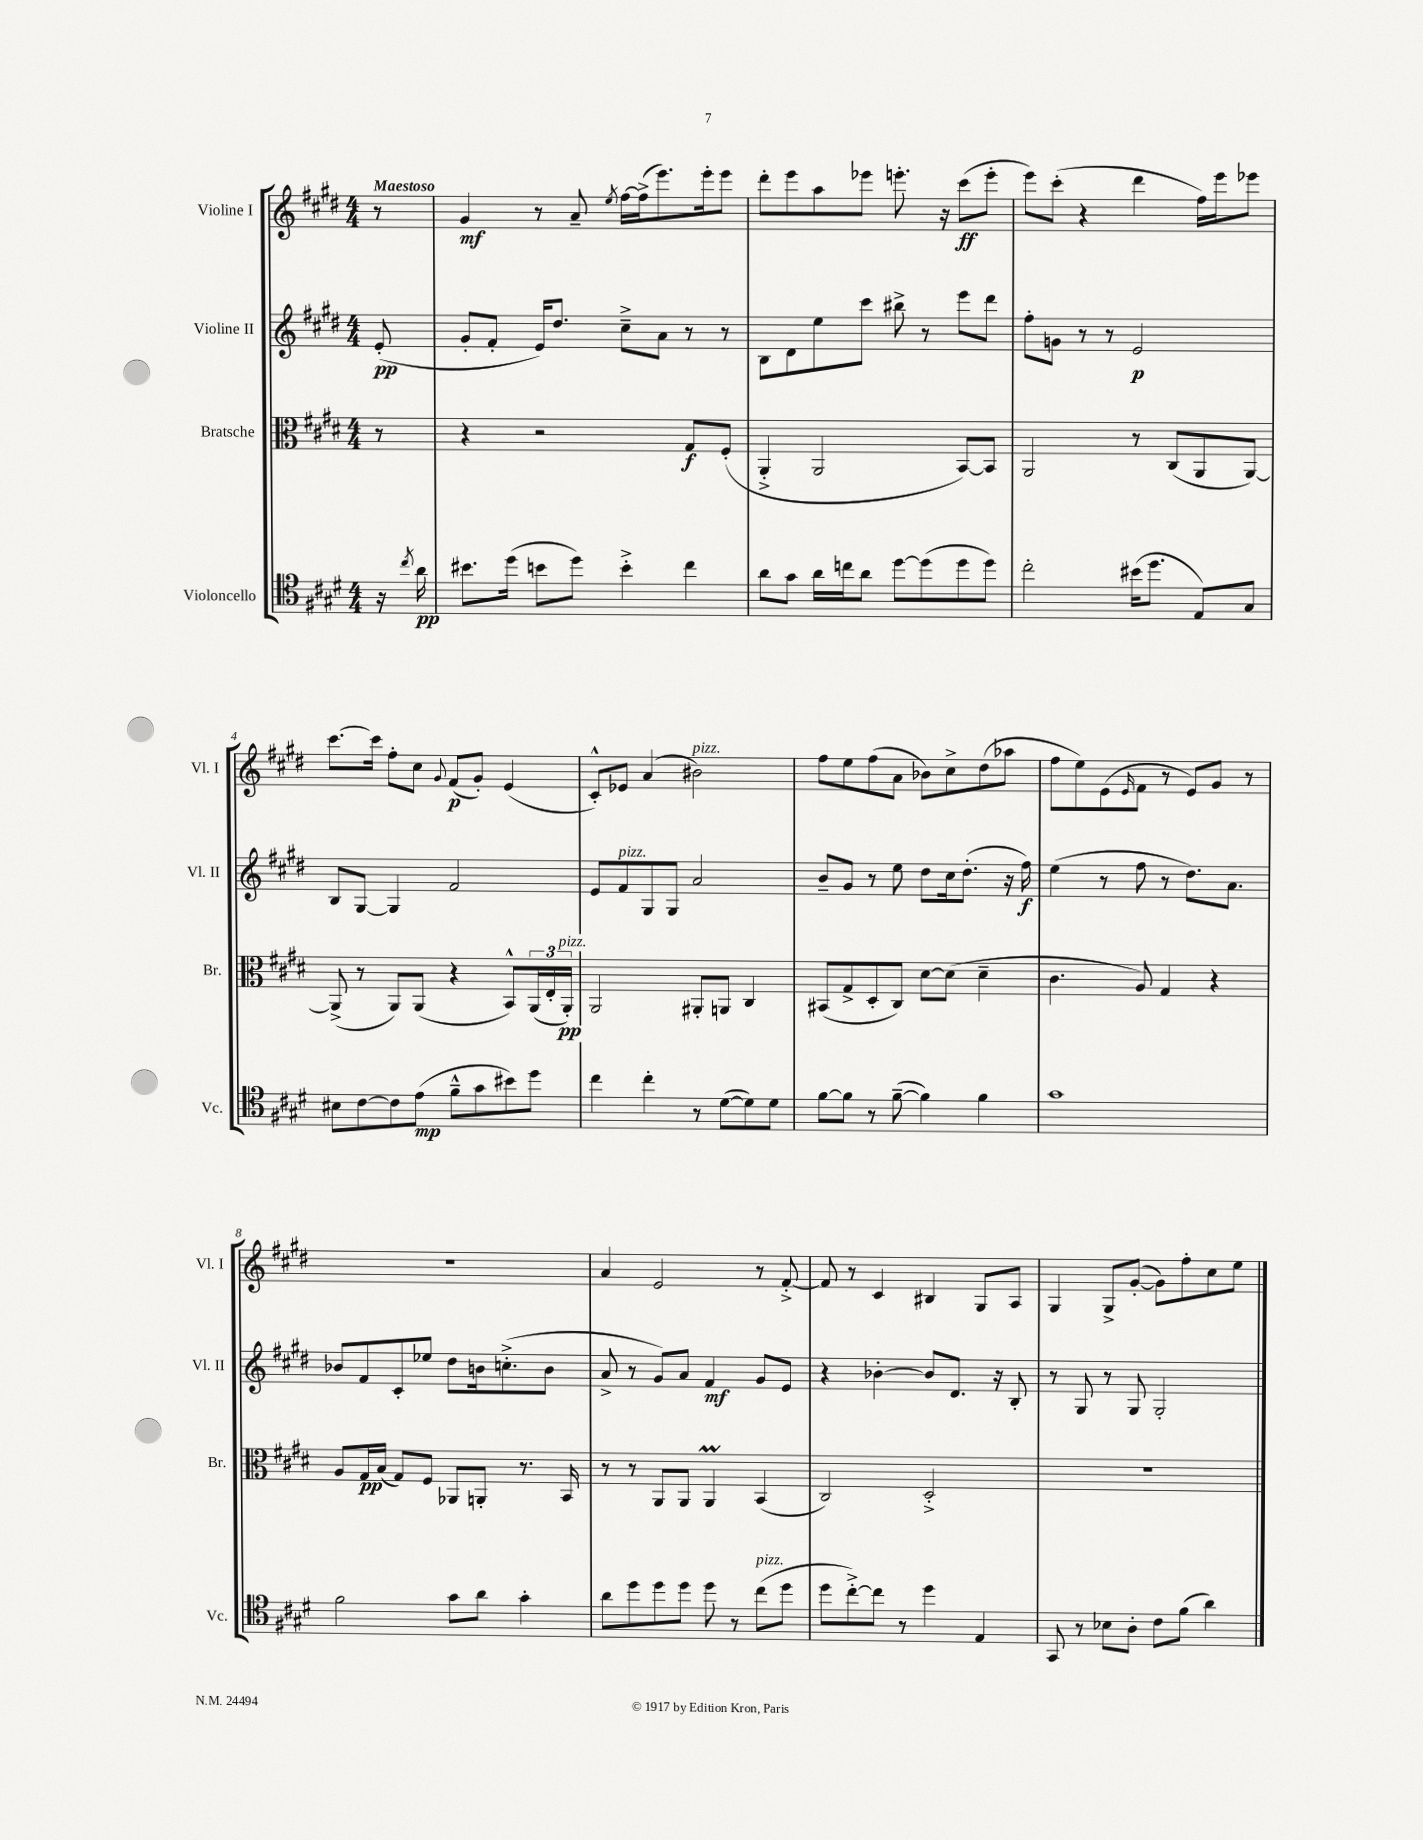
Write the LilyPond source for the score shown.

<<
\new StaffGroup <<
\new Staff = "s0" \with { instrumentName = "Violine I" shortInstrumentName = "Vl. I" } {
    \clef treble \key e \major \numericTimeSignature \time 4/4 \partial 8 \tempo "Maestoso"
    r8 |
    gis'4\mf r8 a'8-- \acciaccatura { e''8 } fis''16~ fis''16->( e'''8.) e'''16-. e'''8 |
    dis'''8-. e'''8 a''8 ees'''8 e'''8.-. r16 cis'''8\ff( e'''8-. |
    e'''8) cis'''8-.( r4 dis'''4 fis''16) e'''16 ees'''8 |
    cis'''8.~ cis'''16 fis''8-. cis''8 \appoggiatura { gis'8 } fis'8\p( gis'8-.) e'4( |
    cis'8-.-^) ees'8 a'4( bis'2^\markup { \italic "pizz." }) |
    fis''8 e''8 fis''8( a'8 bes'8) cis''8-> dis''8( aes''8 |
    fis''8 e''8) e'8( \grace { e'16 } fis'8 r8 e'8) gis'8 r8 |
    R1 |
    a'4 e'2 r8 fis'8~-.-> |
    fis'8 r8 cis'4 bis4 gis8 a8 |
    gis4 gis8-> gis'8~-.( gis'8) fis''8-. cis''8 e''8 \bar "|." |
}
\new Staff = "s1" \with { instrumentName = "Violine II" shortInstrumentName = "Vl. II" } {
    \clef treble \key e \major \numericTimeSignature \time 4/4 \partial 8
    e'8-.\pp( |
    gis'8-. fis'8-. e'16) dis''8. cis''8---> a'8 r8 r8 |
    b8 dis'8 e''8 cis'''8 bis''8-> r8 e'''8 dis'''8 |
    fis''8-. g'8 r8 r8 e'2\p |
    b8 gis8~ gis4 fis'2 |
    e'8 fis'8^\markup { \italic "pizz." } gis8 gis8 a'2 |
    b'8-- gis'8 r8 e''8 dis''8 cis''16 dis''8.-.( r16 fis''16\f) |
    e''4( r8 fis''8 r8 dis''8.) a'8. |
    bes'8 fis'8 cis'8-. ees''8 dis''8 b'16 c''8.-.->( b'8 |
    a'8-> r8 gis'8) a'8 fis'4\mf gis'8 e'8 |
    r4 bes'4~-. bes'8 dis'8. r16 b8-. |
    r8 gis8 r8 gis8 gis2-. \bar "|." |
}
\new Staff = "s2" \with { instrumentName = "Bratsche" shortInstrumentName = "Br." } {
    \clef alto \key e \major \numericTimeSignature \time 4/4 \partial 8
    r8 |
    r4 r2 gis8\f fis8-.( |
    a,4-.-> a,2 b,8~) b,8 |
    a,2 r8 cis8( a,8 a,8~) |
    a,8->( r8 a,8) a,8( r4 b,8-^) \tuplet 3/2 { a,16( e16-. a,16-.\pp^\markup { \italic "pizz." }) } |
    a,2 ais,8-. a,8 cis4 |
    bis,8( gis8-> dis8-. cis8) dis'8~ dis'8( dis'4-- |
    cis'4. a8) gis4 r4 |
    a8 gis16\pp b16( gis8) fis8 aes,8 a,8-. r8. b,16 |
    r8 r8 a,8 a,8 a,4\prall b,4( |
    cis2) dis2-.-> |
    R1 \bar "|." |
}
\new Staff = "s3" \with { instrumentName = "Violoncello" shortInstrumentName = "Vc." } {
    \clef tenor \key e \major \numericTimeSignature \time 4/4 \partial 8
    r16 \acciaccatura { cis''8 } a'16\pp |
    bis'8. dis''16( b'8 dis''8) b'4-.-> cis''4 |
    a'8 gis'8 a'16 c''16 a'8 dis''8~ dis''8( dis''8 dis''8) |
    cis''2-. bis'16( dis''8. e8) gis8 |
    bis8 cis'8~ cis'8 e'8\mp( fis'8---^ gis'8 bis'8) dis''8 |
    cis''4 cis''4-. r8 dis'8~( dis'8) dis'8 |
    fis'8~ fis'8 r8 fis'8~--( fis'4) fis'4 |
    gis'1 |
    fis'2 gis'8 a'8 gis'4-. |
    a'8 dis''8 dis''8 dis''8 dis''8 r8 cis''8^\markup { \italic "pizz." }( dis''8 |
    dis''8 cis''8~-.->) cis''8 r8 dis''4 e4 |
    gis,8 r8 bes8 a8-. cis'8 fis'8( a'4) \bar "|." |
}
>>
>>
